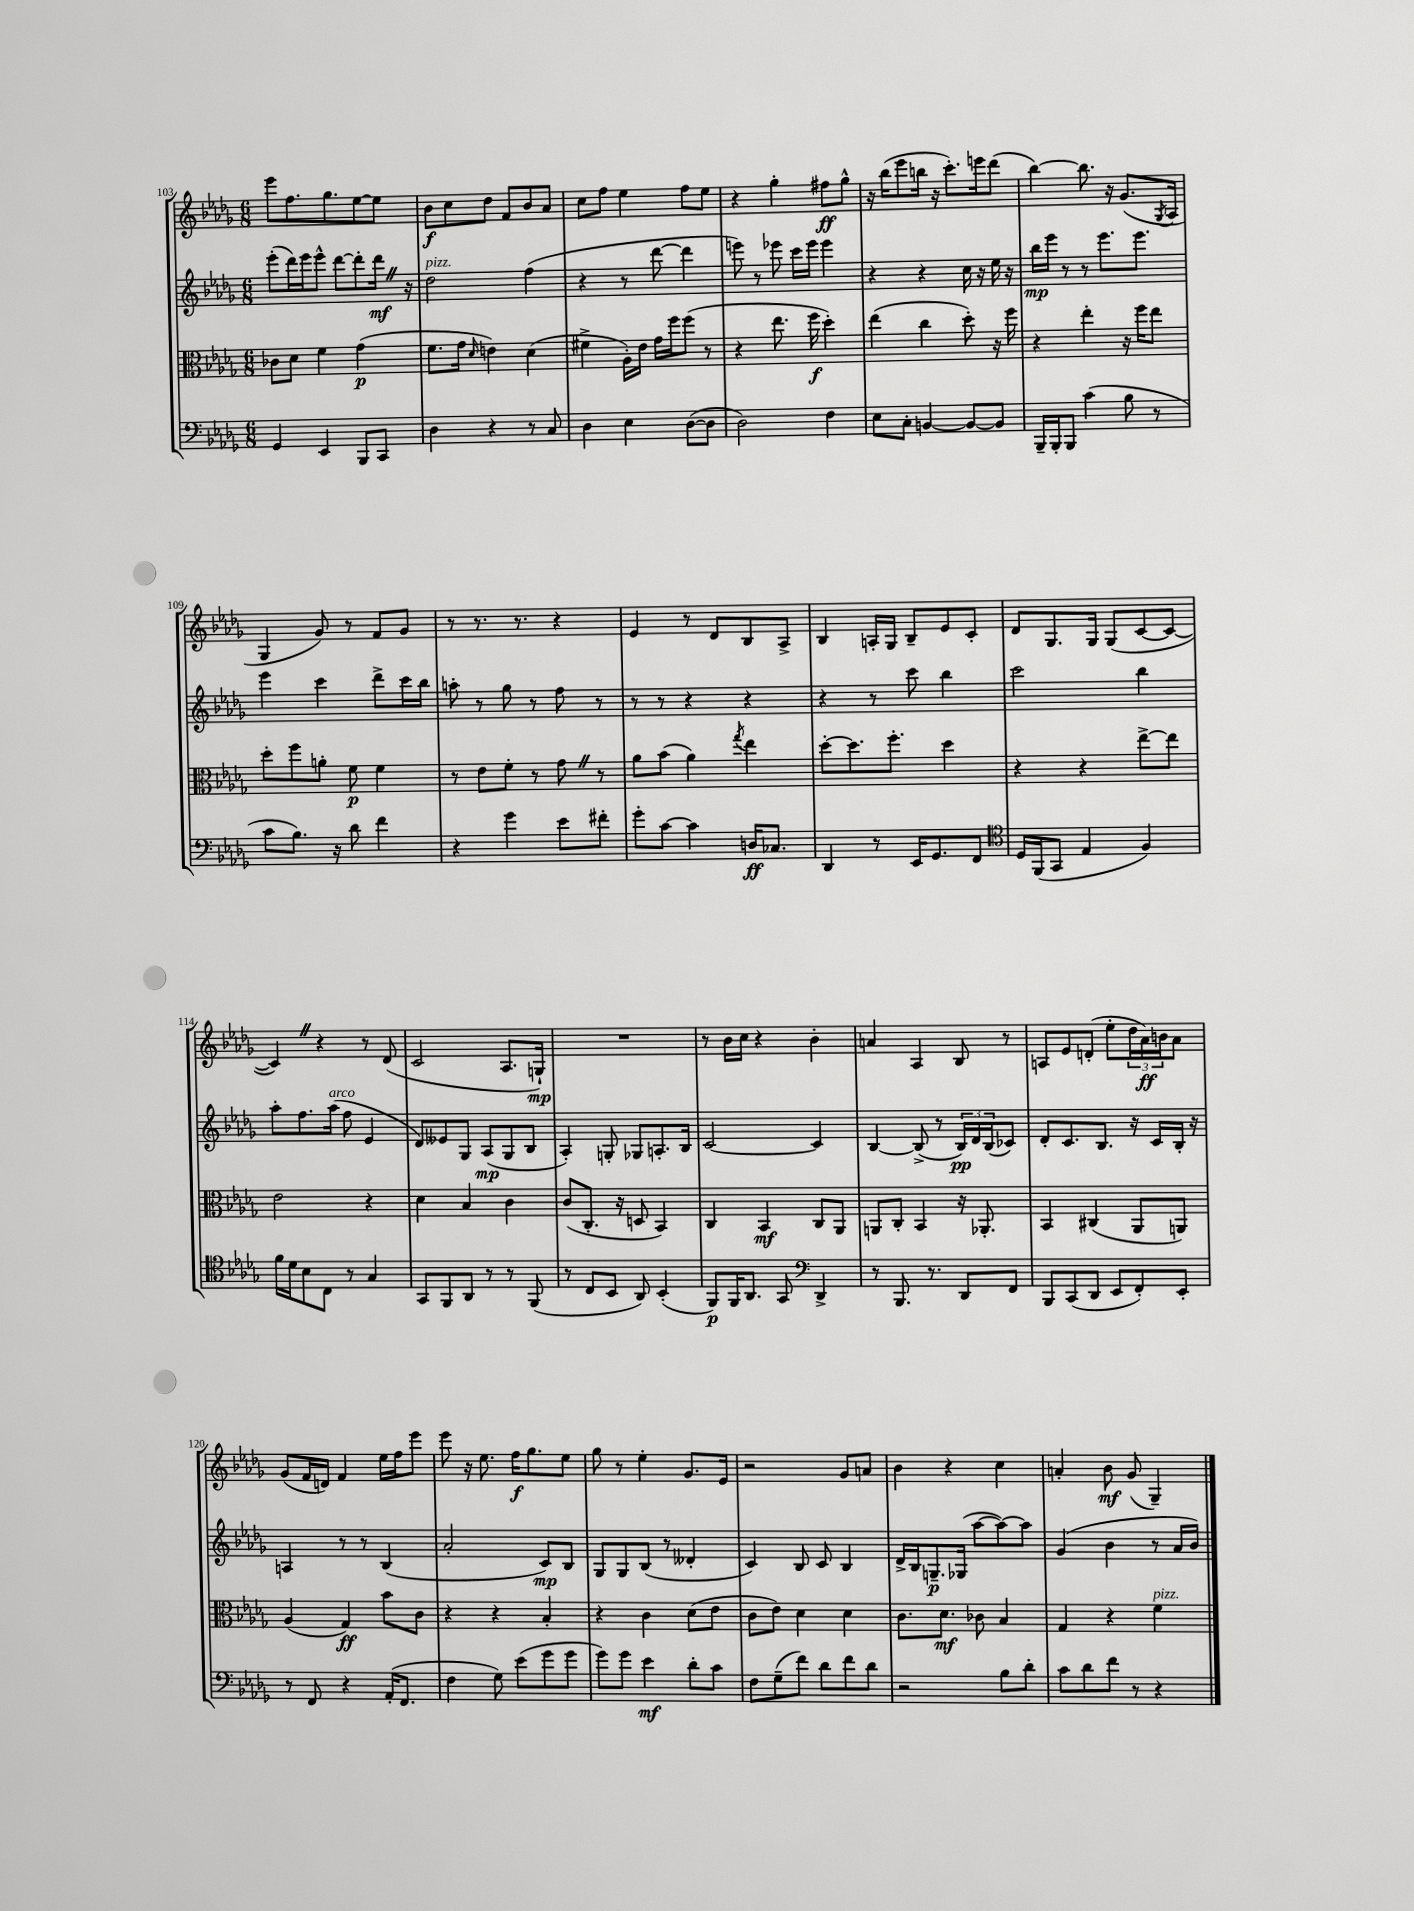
<<
\new StaffGroup <<
\new Staff = "s0" {
    \clef treble \key des \major \numericTimeSignature \time 6/8
    ees'''8 f''8. ges''8. ees''8~ ees''8 |
    bes'8\f c''8 des''8 f'8 bes'8 aes'8 |
    c''8 f''8 ees''4 f''8 ees''8 |
    r4 ges''4-. fis''8\ff ges''8-^ |
    r16 bes''16( ees'''8 b''16 r16 c'''8.-.) e'''16 des'''8( |
    bes''4~) bes''8. r16 ges'8.( \acciaccatura { ges8 } aes16 |
    ges4 ges'8) r8 f'8 ges'8 |
    r8 r8. r8. r4 |
    ees'4 r8 des'8 bes8 aes8-> |
    bes4 a16-. ges16 bes8-- ees'8 c'8-. |
    des'8 ges8. ges16 ges8( c'8~ c'8~ |
    c'4) \once \override BreathingSign.text = \markup { \musicglyph "scripts.caesura.straight" } \breathe r4 r8 des'8( |
    c'2 aes8. g16-!\mp) |
    R2. |
    r8 bes'16 c''16 r4 bes'4-. |
    a'4 aes4 bes8 r8 |
    a8 ees'8 d'8-.( ees''8-. \tuplet 3/2 { des''16 aes'16\ff) b'16 } aes'8 |
    ges'8( f'16 d'16) f'4 ees''16 f''16 ees'''8 |
    ees'''8 r16 ees''8. f''16\f ges''8. ees''8 |
    ges''8 r8 ees''4-. ges'8. ees'16 |
    r2 ges'8 a'8 |
    bes'4 r4 c''4 |
    a'4-. bes'8\mf ges'8( ges4--) \bar "|." |
}
\new Staff = "s1" {
    \clef treble \key des \major \numericTimeSignature \time 6/8
    ees'''8-.( des'''16) ees'''16 ees'''8-^ des'''8~ des'''8-. des'''16\mf \once \override BreathingSign.text = \markup { \musicglyph "scripts.caesura.straight" } \breathe r16 |
    des''2^\markup { \italic "pizz." } f''4( |
    r4 r8 des'''8~ des'''4 |
    e'''8) r8 ees'''8 c'''16 ees'''16 ees'''4 |
    r4 r4 c''16 r16 ees''16 r16 |
    bes''16\mp ees'''16 r8 r8 ees'''8. ees'''8. |
    ees'''4 c'''4 des'''8-> c'''16 bes''16 |
    a''8-. r8 ges''8 r8 f''8 r8 |
    r8 r8 r4 r4 |
    r4 r8 c'''8 bes''4 |
    c'''2 bes''4 |
    aes''8-. f''8. aes''16^\markup { \italic "arco" }( f''8 ees'4 |
    des'8) eeses'8 ges8 aes8\mp( ges8 bes8 |
    aes4-.) g8-. ges8 a8.-. bes16 |
    c'2~ c'4 |
    bes4~ bes8->( r8 \tuplet 3/2 { bes16\pp) des'16 bes16( } ces'8) |
    des'8-. c'8. bes8. r16 c'16 bes16-. r16 |
    a4 r8 r8 bes4( |
    aes'2-. c'8\mp) bes8 |
    ges8 ges8 bes8( r8 deses'4-. |
    c'4) bes8 c'8 bes4 |
    des'16-> bes16 g8.--\p ges16( aes''8~ aes''8~) aes''8 |
    ges'4( bes'4 r8 aes'16 bes'16) \bar "|." |
}
\new Staff = "s2" {
    \clef alto \key des \major \numericTimeSignature \time 6/8
    ces'8 des'8 f'4 ges'4\p( |
    f'8. ges'16 \grace { des'16 } e'4) des'4( |
    fis'4-> aes16-.) ees'16 ges'16 f''16 f''8( r8 |
    r4 ees''8. f''16\f des''4-.) |
    ees''4( c''4 des''8-.) r16 f''16 |
    r4 ees''4-. r16 f''16 ees''8 |
    des''8-. f''8 a'8-. f'8\p f'4 |
    r8 ees'8 f'8-. r8 ges'8 \once \override BreathingSign.text = \markup { \musicglyph "scripts.caesura.straight" } \breathe r8 |
    aes'8 bes'8( aes'4) \acciaccatura { ges''8 } ees''4 |
    des''8~-. des''8. f''8.-. des''4 |
    r4 r4 ees''8~-> ees''8 |
    ees'2 r4 |
    des'4 bes4 c'4 |
    c'8( c8.-. r16 d8 bes,4) |
    c4 bes,4\mf c8 aes,8 |
    a,8 c8-. bes,4 r16 aes,8.-. |
    bes,4 cis4( aes,8 a,8) |
    aes4( ges4\ff) bes'8 c'8 |
    r4 r4 bes4-. |
    r4 c'4 des'8( ees'8 |
    c'8 ees'8) des'4 des'4 |
    c'8. des'8.\mf ces'8 bes4 |
    ges4 r4 f'4^\markup { \italic "pizz." } \bar "|." |
}
\new Staff = "s3" {
    \clef bass \key des \major \numericTimeSignature \time 6/8
    ges,4 ees,4 bes,,8 c,8 |
    des4 r4 r8 c8 |
    des4 ees4 des8~( des8 |
    des2) f4 |
    ees8 c8-. b,4~ b,8~ b,8 |
    bes,,16-- bes,,16-. bes,,8 c'4( bes8 r8 |
    c'8 bes8.) r16 des'8 f'4 |
    r4 ges'4 ees'8 fis'8-. |
    ges'8-. c'8~ c'4 d16\ff ces8. |
    des,4 r8 ees,16 ges,8. f,8 |
    \clef tenor des16 f,16( ges,8 ees4 f4) |
    f'16 des'16 bes8 c8 r8 ges4 |
    ges,8 f,8 aes,8 r8 r8 f,8( |
    r8 c8 bes,8 aes,8) bes,4-.( |
    f,8\p) f,16 aes,8. ges,8 \clef bass des,4-> |
    r8 bes,,8. r8. des,8 f,8 |
    bes,,8 c,8( des,8 ees,8 f,8-.) ees,8-. |
    r8 f,8 r4 aes,16-.( f,8. |
    f4 ges8) ees'8( ges'8 ges'8 |
    ges'8) ges'8 ees'4\mf des'8-. c'8 |
    f8 ges8--( f'8) des'8 f'8 des'8 |
    r2 bes8 des'8-. |
    c'8 des'8 f'8 r8 r4 \bar "|." |
}
>>
>>
\layout { \context { \Score currentBarNumber = #103 } }
